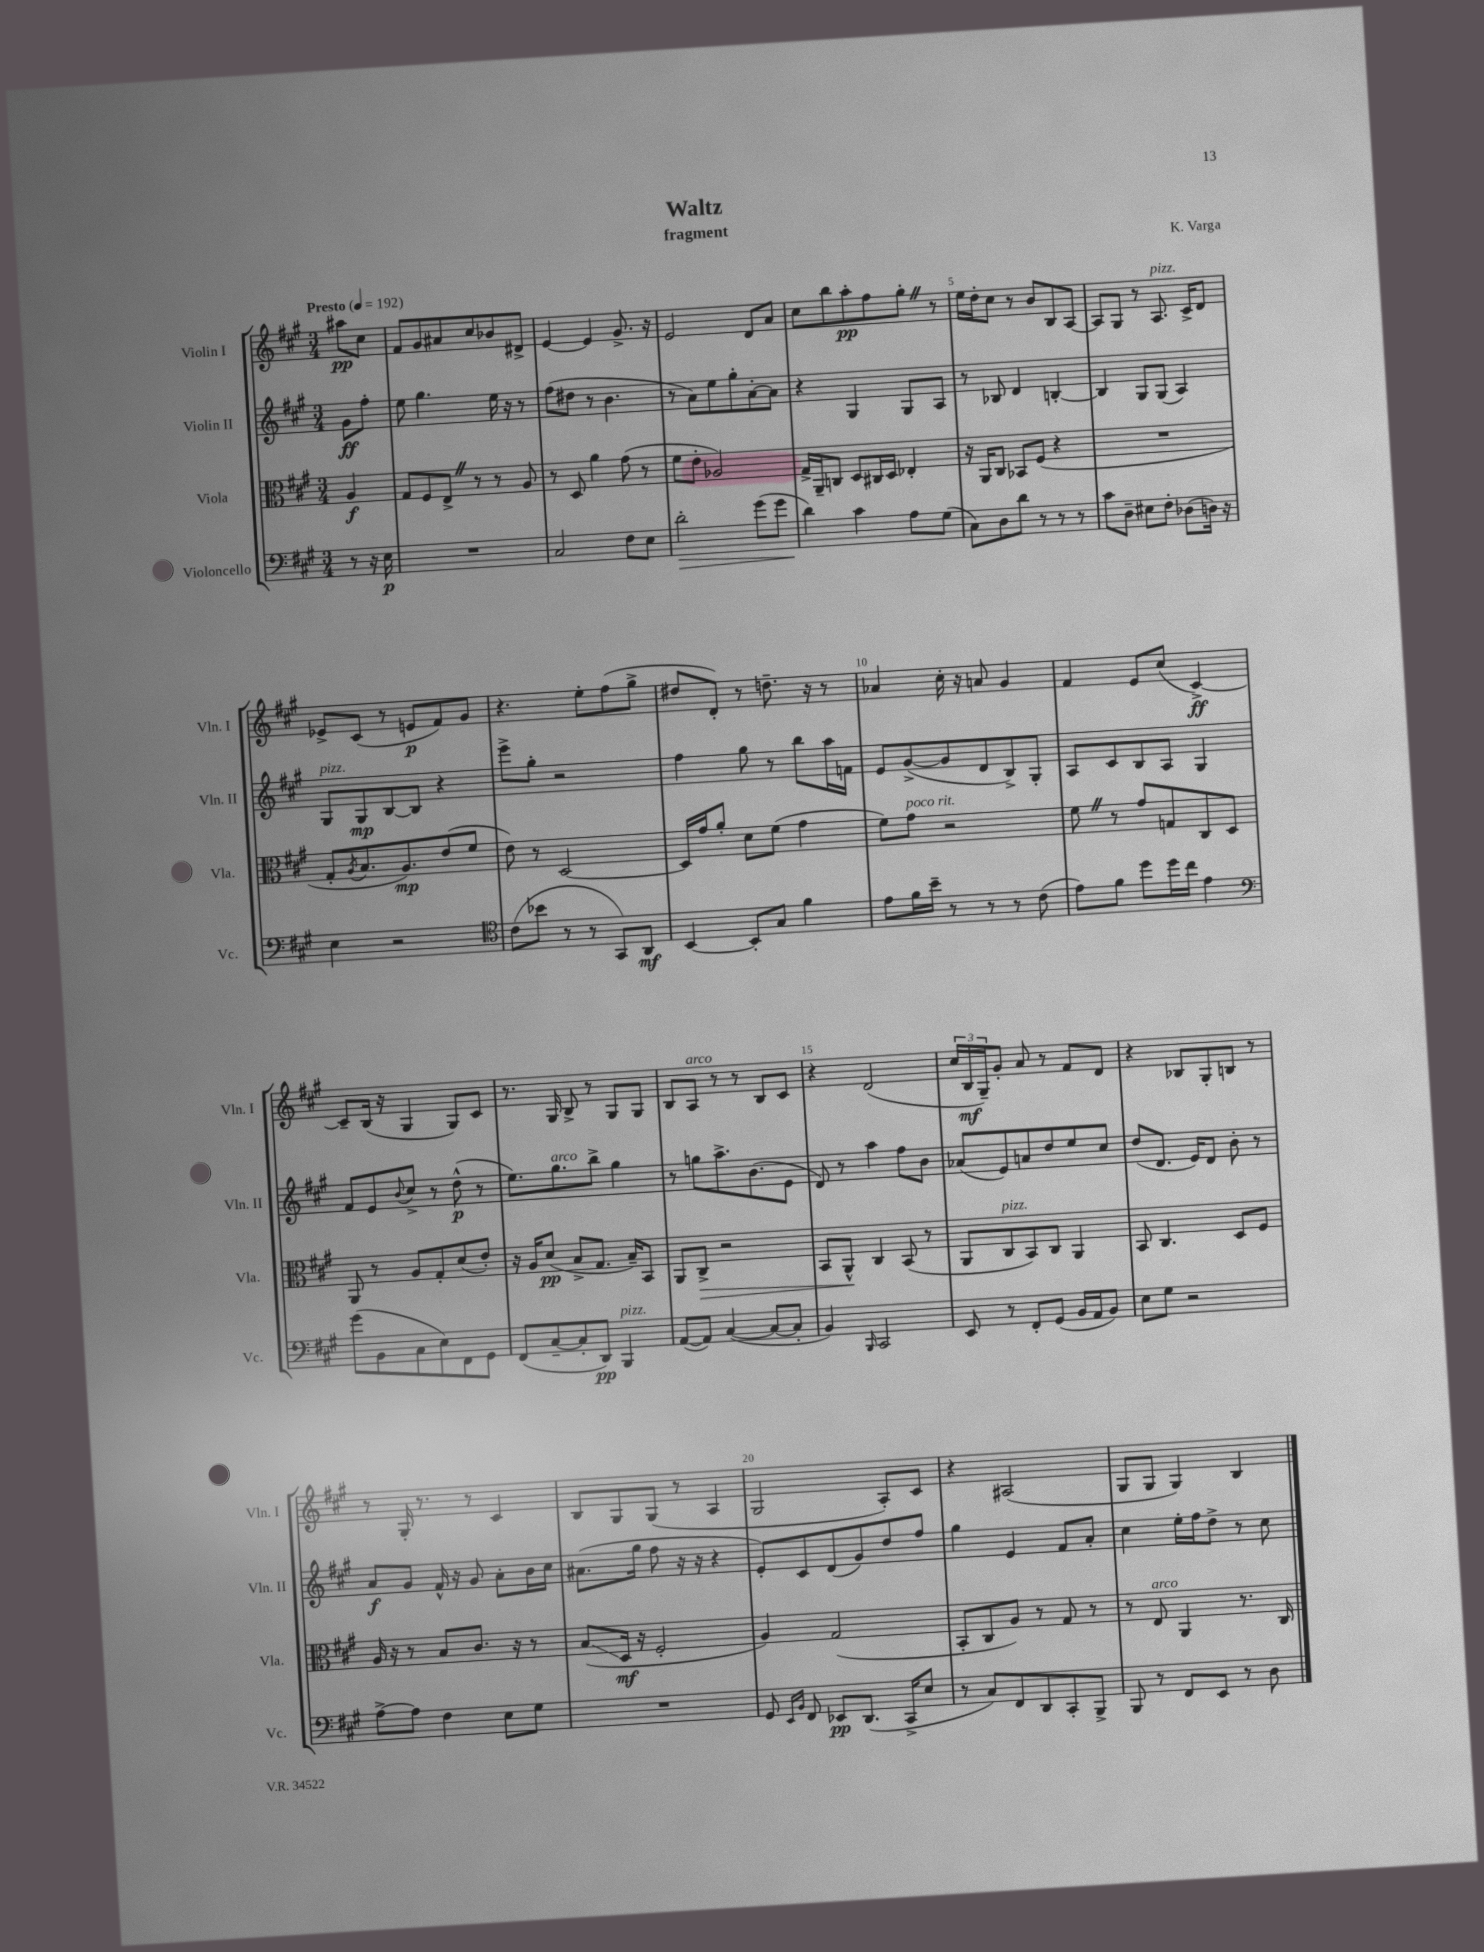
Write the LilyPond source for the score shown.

\header { title = "Waltz" composer = "K. Varga" subtitle = "fragment" }
<<
\new StaffGroup <<
\new Staff = "s0" \with { instrumentName = "Violin I" shortInstrumentName = "Vln. I" } {
    \clef treble \key a \major \numericTimeSignature \time 3/4 \partial 4 \tempo "Presto" 4 = 192
    ais''8\pp cis''8 |
    fis'8 gis'8 ais'8 cis''8 bes'8 dis'8-> |
    e'4~ e'4 gis'8.-> r16 |
    e'2 d'8 a'8 |
    cis''8 b''8 a''8-.\pp fis''8 gis''8-. \once \override BreathingSign.text = \markup { \musicglyph "scripts.caesura.straight" } \breathe r8 |
    e''16 d''16-. cis''8 r8 b'8 b8 a8~ |
    a8 gis8 r8 a8.^\markup { \italic "pizz." } cis'16-> d'8 |
    ees'8-> cis'8( r8 e'8\p fis'8) gis'8 |
    r4. e''8-. fis''8( gis''8-> |
    dis''8 d'8-.) r8 d''8.-- r16 r8 |
    aes'4 cis''16-. r16 a'8 gis'4 |
    fis'4 e'8 cis''8( cis'4~->\ff) |
    cis'8-- b16( r16 gis4 gis8) cis'8 |
    r8. gis16 b8-> r8 gis8 gis8 |
    b8 a8^\markup { \italic "arco" } r8 r8 b8 cis'8 |
    r4 d'2( |
    \tuplet 3/2 { cis''16 b16\mf gis16--) } gis'8-. a'8 r8 fis'8 d'8 |
    r4 bes8 gis8-. b8 r8 |
    r8 gis16-. r8. r8 cis'4 |
    b8 gis8 gis8( r8 a4 |
    gis2 a8-.) cis'8 |
    r4 ais2( |
    gis8 gis8 gis4) b4 \bar "|." |
}
\new Staff = "s1" \with { instrumentName = "Violin II" shortInstrumentName = "Vln. II" } {
    \clef treble \key a \major \numericTimeSignature \time 3/4 \partial 4
    gis'8\ff fis''8-. |
    e''8 gis''4. e''16 r16 r8 |
    fis''8( dis''8 r8 b'4. |
    r8 a'8) e''8 gis''8-. a'8~-. a'8 |
    r4 gis4 gis8 a8 |
    r8 bes8 d'4 b4~-. |
    b4 gis8 gis8( a4) |
    gis8^\markup { \italic "pizz." } gis8\mp b8~ b8 r4 |
    e'''8-> gis''8-. r2 |
    fis''4 gis''8 r8 b''8 a''16 f'16 |
    e'8 gis'8~->( gis'8 d'8 b8->) gis8-. |
    a8 cis'8 b8 a8 gis4 |
    fis'8 e'8 \appoggiatura { b'8 } cis''8-> r8 d''8-^\p( r8 |
    e''8.) gis''8.^\markup { \italic "arco" } b''8-> gis''4 |
    r8 g''8 a''8.-> b'8.( e'8 |
    d'8) r8 a''4 fis''8 b'8 |
    aes'8( e'8) a'8 d''8 e''8 cis''8 |
    d''8( d'8. e'16) d'8 b'8-. r8 |
    a'8\f gis'8 fis'16-^ r16 gis'8 a'8-. b'16 cis''16 |
    ais'8.( gis''16 fis''8 r16 r16 r4 |
    e'8-.) cis'8 d'8( gis'8) d''8 fis''8 |
    gis''4 e'4 fis'8 a'8-. |
    cis''4 e''16-. fis''16 d''8-> r8 cis''8 \bar "|." |
}
\new Staff = "s2" \with { instrumentName = "Viola" shortInstrumentName = "Vla." } {
    \clef alto \key a \major \numericTimeSignature \time 3/4 \partial 4
    a4\f |
    gis8 fis8 e8-> \once \override BreathingSign.text = \markup { \musicglyph "scripts.caesura.straight" } \breathe r8 r8 a8 |
    r8 d8 a'4 gis'8( r8 |
    fis'8 e'8-. aes2) |
    gis16-> a,16-- c8 d8 cis16 d16 ees4-. |
    r16 a,16 cis8 bes,8 fis8( r4 |
    R2. |
    gis8-. \acciaccatura { a8 } b8. a8.\mp) e'8( fis'8 |
    e'8) r8 d2~ |
    d16 gis'16 a'8-. d'8 fis'8( gis'4 |
    fis'8) gis'8^\markup { \italic "poco rit." } r2 |
    fis'8 \once \override BreathingSign.text = \markup { \musicglyph "scripts.caesura.straight" } \breathe r8 gis'8 g8 cis8 d8 |
    a,8 r8 a8 gis8-. d'8( e'8-.) |
    r16 a16 d'8\pp( b8-> gis8. b16--) b,8 |
    a,8 cis8->\> r2 |
    b,8 a,8-^\! cis4 b,8( r8 |
    a,8 cis8^\markup { \italic "pizz." } b,8) cis8 a,4 |
    b,8 cis4. d8 fis8 |
    a16 r16 r8 b8 cis'8. r16 r8 |
    b8\glissando( d16\mf r16 fis2-. |
    a4) gis2( |
    b,8-. cis8 a8) r8 gis8 r8 |
    r8 e8^\markup { \italic "arco" } a,4 r8. cis16 \bar "|." |
}
\new Staff = "s3" \with { instrumentName = "Violoncello" shortInstrumentName = "Vc." } {
    \clef bass \key a \major \numericTimeSignature \time 3/4 \partial 4
    r8 r16 e16\p |
    R2. |
    cis2 fis8 e8 |
    d'2-.\> gis'8( gis'8 |
    d'4\!) cis'4 a8 gis8( |
    cis8) d8 d'8 r8 r8 r8 |
    cis'8 d8-- eis8 fis8-. des8( d16) r16 |
    e4 r2 |
    \clef tenor cis'8( bes'8 r8 r8 gis,8) a,8\mf |
    b,4~ b,8-. gis8 fis'4 |
    e'8 fis'16 b'16-- r8 r8 r8 cis'8( |
    e'8) fis'8 d''8 d''16 cis''16 e'4 |
    \clef bass gis'8( b,8 cis8 e8) fis,8 gis,8 |
    fis,8( cis8~-- cis8-. d,8\pp) b,,4^\markup { \italic "pizz." } |
    a,8~( a,8) cis4~( cis8~ cis8-. |
    b,4) \grace { b,,16 } cis,2 |
    e,8 r8 fis,8-. gis,8( b,16 a,16 b,8) |
    e8 gis8 r2 |
    a8~-> a8 fis4 e8 gis8 |
    R2. |
    gis,8 \grace { e,16 b,16 } fis,8 ees,8\pp d,8.( cis,16-> e8 |
    r8 cis8) fis,8 d,8 cis,8-. b,,8-> |
    b,,8 r8 fis,8 e,8 r8 d8 \bar "|." |
}
>>
>>
\layout { \context { \Score \override BarNumber.break-visibility = ##(#f #t #t) barNumberVisibility = #(every-nth-bar-number-visible 5) } }
